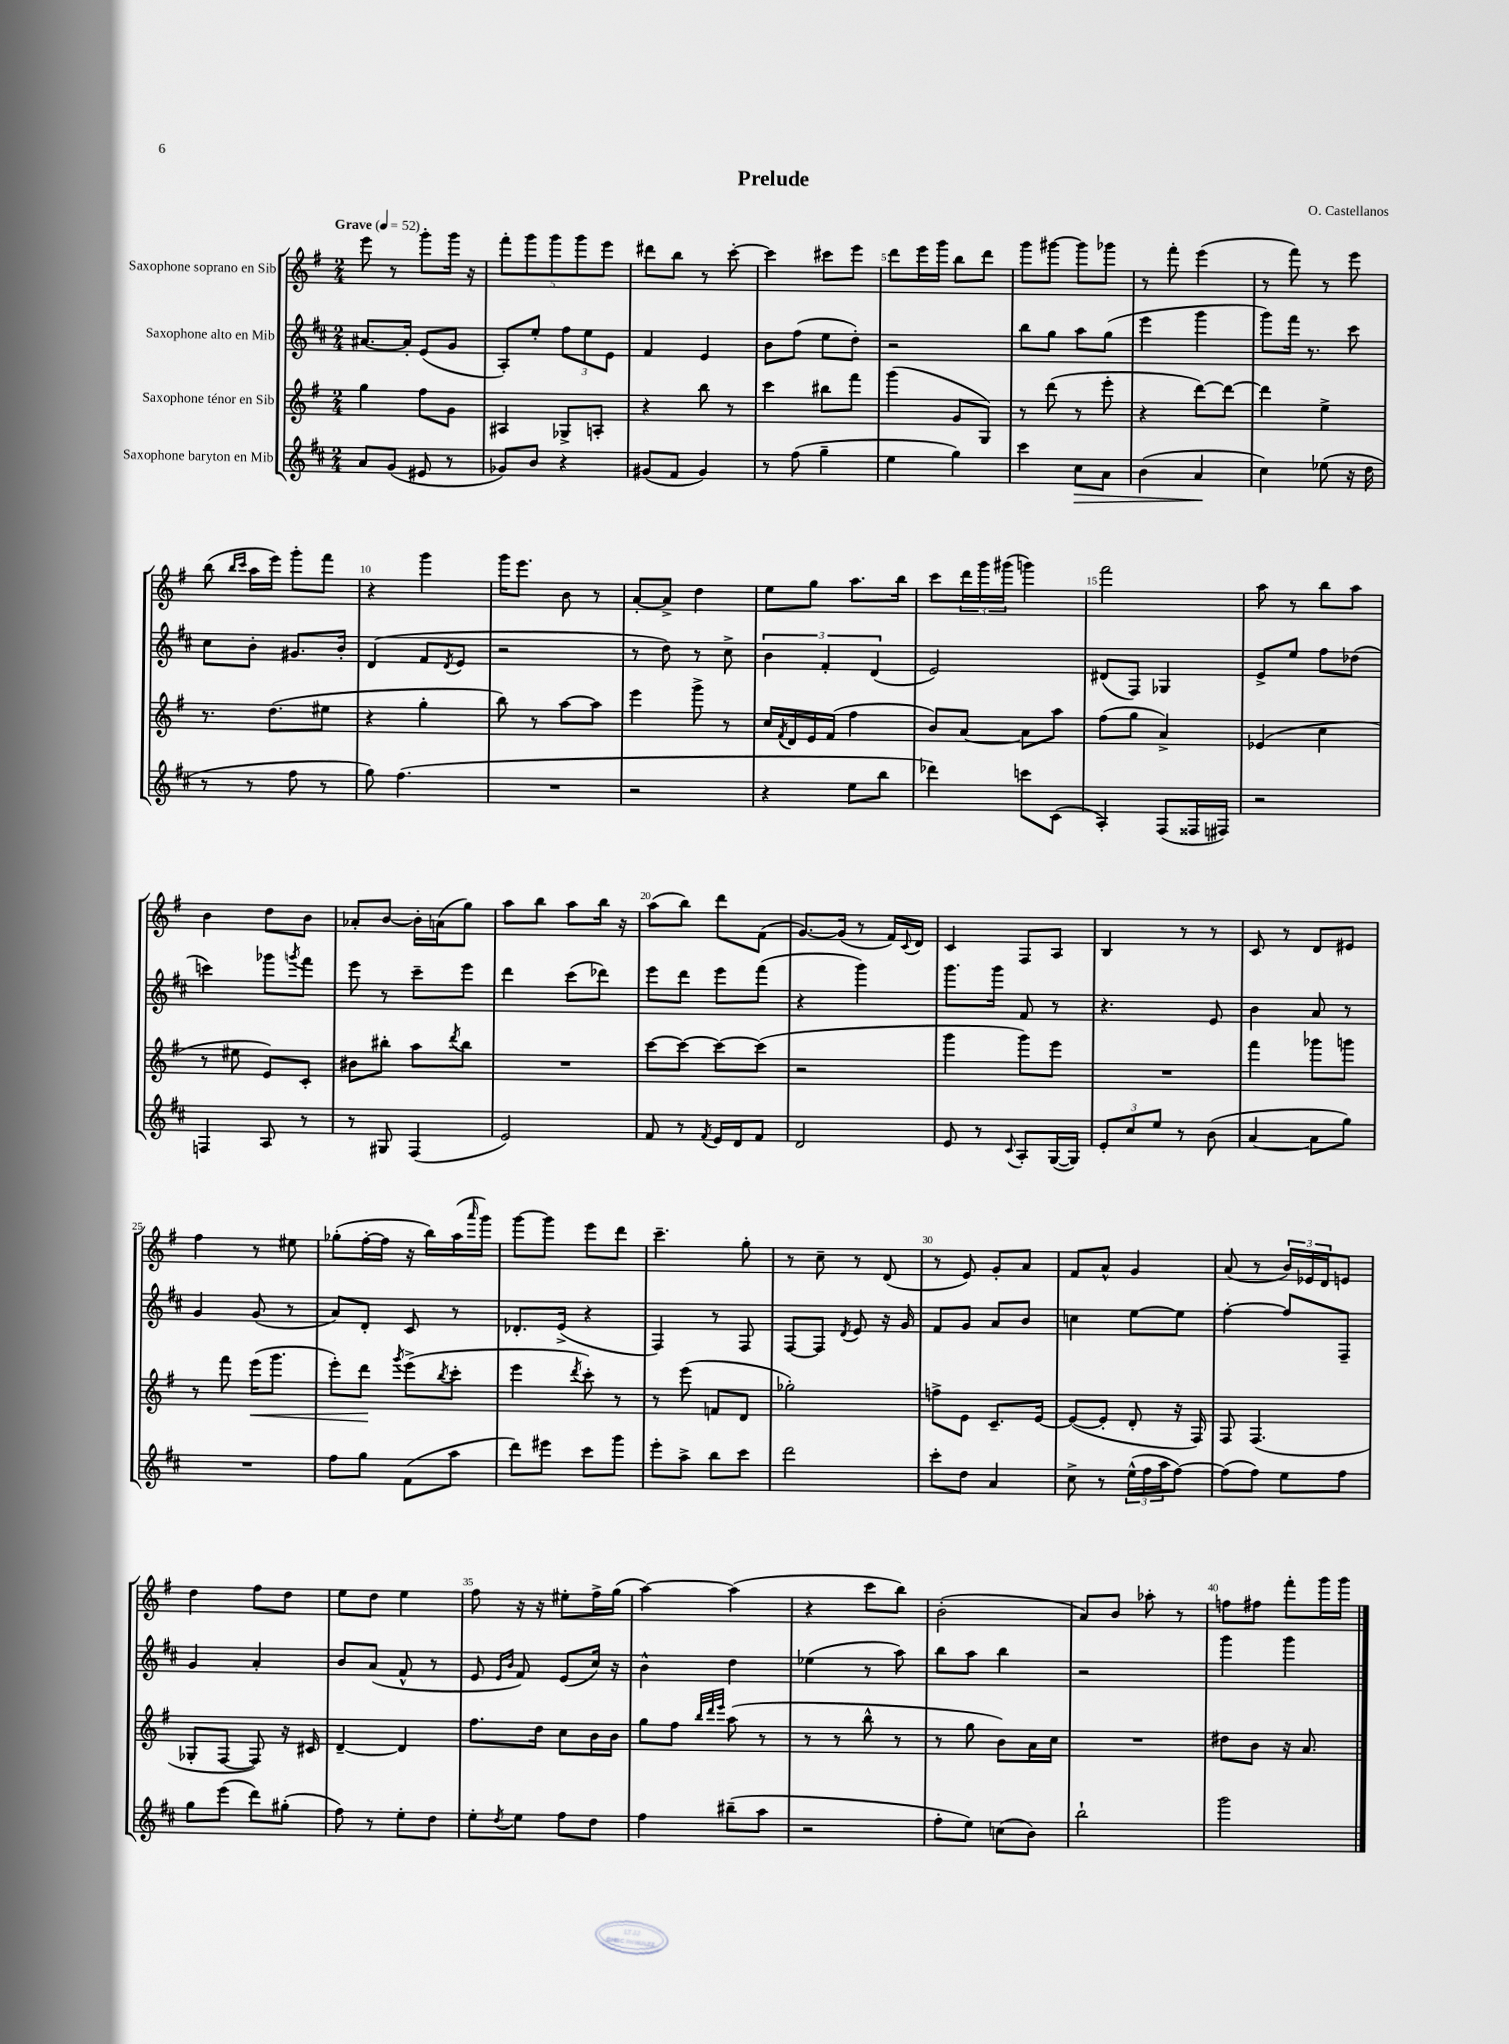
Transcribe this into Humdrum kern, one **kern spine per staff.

**kern	**kern	**kern	**kern
*staff4	*staff3	*staff2	*staff1
*clefG2	*clefG2	*clefG2	*clefG2
*k[f#c#]	*k[f#]	*k[f#c#]	*k[f#]
*M2/4	*M2/4	*M2/4	*M2/4
*MM52	*MM52	*MM52	*MM52
8a/L	4gg\	[8.a#/L	8eee\
(8g/J	.	.	8r
.	.	16a#'/]Jk	.
8e#/	8ff#\L	(8e/L	8ggg'\L
8r	8g\J	8g/J	16ggg\Jk
.	.	.	16r
=	=	=	=
8g-/L)	4A#/	8A'/L)	10fff#'\L
.	.	.	10ggg\
8b/J	.	8ee'/J	.
.	.	.	10ggg\
4r	8G-^/L	12ff#\L	.
.	.	.	10ggg\
.	.	12ee\	.
.	8A'/J	.	.
.	.	.	10eee\J
.	.	12e\J	.
=	=	=	=
(8g#/L	4r	4f#/	8ddd#\L
8f#/J	.	.	8bb\J
4g#/)	8bb\	4e/	8r
.	8r	.	[8ccc'\
=	=	=	=
8r	4ccc\	8b\L	4ccc\]
(8ff#\	.	(8ff#\J	.
4gg~\	8bb#\L	8ee\L	8ccc#\L
.	8fff#\J	8dd'\J)	8eee\J
=	=	=	=
4ee\	(4ggg\	2r	8ddd\L
.	.	.	16eee\L
.	.	.	16ggg\JJ
4gg\)	8g/L	.	8bb\L
.	8G/J)	.	8ddd\J
=	=	=	=
4ccc#\	8r	8bb\L	8ggg\L
.	(8ddd\	8gg\J	[8ggg#\J
8cc#\L	8r	8aa\L	8ggg#\]L
8a\J	8eee'\	(8gg\J	8ggg-\J
=	=	=	=
(4b\	4r	4eee\	8r
.	.	.	8fff#'\
4a/	[8ddd\L)	4ggg\	(4eee\
.	8ddd\_J	.	.
=	=	=	=
4cc#\)	4ddd\]	8ggg\L)	8r
.	.	16fff#\Jk	8fff#\)
.	.	8.r	.
(8ee-\	4ee^\	.	8r
16r	.	8ccc#\	8eee\
16dd\	.	.	.
=	=	=	=
8r	8.r	8cc#\L	(8bb\
.	.	.	16qqbb/LL
.	.	.	16qqccc/JJ
8r	.	8b'\J	16aa\LL
.	(8.dd\L	.	16eee\JJ)
8ff#\	.	8.g#/L	8ggg'\L
8r	8ee#\J	.	8fff#\J
.	.	16b'/Jk	.
=	=	=	=
8gg\)	4r	(4d/	4r
(4.ff#\	.	.	.
.	4gg'\	8f#/L	4ggg\
.	.	8qd/	.
.	.	8e/J	.
=	=	=	=
2r	8bb\)	2r	16ggg\LK
.	.	.	8.eee\J
.	8r	.	.
.	[8aa\L	.	8b\
.	8aa\]J	.	8r
=	=	=	=
2r	4eee\	8r	[8a'/L
.	.	8dd\)	8a^/]J
.	8ggg^\	8r	4dd\
.	8r	8cc#^\	.
=	=	=	=
4r	16cc/LL	6b\	8ee\L
.	8qf#/	.	.
.	16d/	.	.
.	16e/	.	8gg\J
.	.	6f#'/	.
.	(16f#/JJ	.	.
8ee\L	4ff#\	.	8.aa\L
.	.	(6d/	.
8bb\J	.	.	.
.	.	.	16bb\Jk
=	=	=	=
4ddd-\)	8b/L)	2e/)	8ccc\L
.	[8a/J	.	24ddd\L
.	.	.	24ggg\
.	.	.	(24ggg#\JJ
8ccc\L	8a\]L	.	4ggg\)
(8c#\J	8aa\J	.	.
=	=	=	=
4A'/)	(8ff#\L	(8d#/L	2fff#\
.	8gg\J	8F#/J)	.
(8F#/L	4a^/)	4G-/	.
16F##/L	.	.	.
16F#/JJ)	.	.	.
=	=	=	=
2r	(4e-/	8e^/L	8aa\
.	.	8ee/J	8r
.	4cc\	8ff#\L	8bb\L
.	.	(8dd-\J	8aa\J
=	=	=	=
4F/	8r	4ccc\)	4b\
.	8ee#\	.	.
8A/	8e/L)	8ggg-\L	8dd\L
.	.	8qggg/	.
8r	8c'/J	8fff#\J	8b\J
=	=	=	=
8r	8b#\L	8eee\	8a-'/L
8G#/	8bb#'\J	8r	[8b/J
(4F#/	8aa\L	8ccc#~\L	16b'\]LL
.	.	.	(16a\J
.	8qddd/	.	.
.	8bb#\J	8eee\J	8gg\J)
=	=	=	=
2e/)	2r	4ddd\	8aa\L
.	.	.	8bb\J
.	.	(8ccc#\L	8aa\L
.	.	8ddd-\J)	16bb\Jk
.	.	.	16r
=	=	=	=
8f#/	[8ccc\L	8eee\L	(8aa\L
8r	8ccc\_J	8ddd\J	8bb\J)
8qf#/	.	.	.
16e/LL	8ccc\_L	8eee\L	8ddd\L
16d/J	.	.	.
8f#/J	(8ccc\]J	(8fff#\J	(8f#\J
=	=	=	=
2d/	2r	4r	[8.g/L)
.	.	.	(16g/]Jk
.	.	4ggg\)	8r
.	.	.	16f#/LL)
.	.	.	8qqc/
.	.	.	16d/JJ
=	=	=	=
8e/	4ggg\	8.ggg\L	4c/
8r	.	.	.
.	.	16ggg\Jk	.
8qqc#/	.	.	.
8A'/L	8ggg\L)	8f#/	8F#/L
([16G/L	8eee\J	8r	8A/J
16G/]JJ)	.	.	.
=	=	=	=
12e'/L	2r	4.r	4B/
12cc#/	.	.	.
12ee/J	.	.	.
8r	.	.	8r
(8b\	.	8e/	8r
=	=	=	=
[4a/	4fff#\	4b\	8c/
.	.	.	8r
8a\]L	8ggg-\L	8a/	8d/L
8gg\J)	8ggg\J	8r	8e#/J
=	=	=	=
2r	8r	4g/	4ff#\
.	8fff#\	.	.
.	(16eee\LK	(8g/	8r
.	8.ggg\J	.	.
.	.	8r	8ee#\
=	=	=	=
8ff#\L	8eee'\L)	8a/L)	(8gg-'\L
8gg\J	8ddd\J	8d'/J	[16ff#'\L
.	.	.	16ff#\]JJ
.	8qggg/	.	.
(8f#\L	(8eee^\L	8c#/	16r
.	.	.	16bb\LL)
.	8qbb/	.	.
8aa\J	8ccc'\J	8r	(16aa\
.	.	.	16qqaaa/
.	.	.	16ggg\JJ)
=	=	=	=
8ddd\L)	4eee\	8.d-'/L	[8ggg\L
8eee#\J	.	.	8ggg\]J
.	.	(16e^/Jk	.
.	8qddd/	.	.
8ccc#\L	8ccc'\)	4r	8eee\L
8ggg\J	8r	.	8ddd\J
=	=	=	=
8eee'\L	8r	4F#/)	4.ccc~\
8aa^\J	(8eee\	.	.
8bb\L	8f/L	8r	.
8ccc#\J	8d/J	8F#/	8gg'\
=	=	=	=
2ddd\	2gg-'\)	[8F#/L	8r
.	.	8F#/]J	8cc~\
.	.	8qd/	.
.	.	8e/	8r
.	.	16r	(8d/
.	.	16g/	.
=	=	=	=
8ccc#'\L	8ff^\L	8f#/L	8r
8dd\J	8e\J	8g/J	8e/)
4a/	8.c~/L	8a/L	8g'/L
.	.	8b/J	8a/J
.	[16e/Jk	.	.
=	=	=	=
8cc#^\	(8e/_L	4cc\	8f#/L
8r	8e'/]J	.	8a^^/J
(24ee^^\LL	8d'/	[8ee\L	4g/
24ff#\	.	.	.
24aa\J	.	.	.
[8ff#\J)	16r	8ee\]J	.
.	16F#/)	.	.
=	=	=	=
(8ff#\]L	8F#/	[4ff#'\	(8a/
8ff#\J)	(4.F#/	.	8r
8ee\L	.	8ff#/]L	24b/LL)
.	.	.	24e-/
.	.	.	24d/J
8ff#\J	.	8F#~/J	8e/J
=	=	=	=
8gg\L	8G-'/L	4g/	4dd\
(8eee\J	[8F#/J	.	.
8ddd\L)	8F#/])	4a'/	8ff#\L
(8gg#'\J	16r	.	8dd\J
.	16c#/	.	.
=	=	=	=
8ff#\)	[4d~/	8b/L	8ee\L
8r	.	(8a/J	8dd\J
8ee'\L	4d/]	8f#^^/	4ee\
8dd\J	.	8r	.
=	=	=	=
8ee'\L	8.ff#\L	8e/	8ff#\
.	.	16qqe/LL	.
8qdd/	.	16qqb/JJ	.
8ee\J	.	8f#/)	16r
.	16dd\Jk	.	16r
8ff#\L	8cc\L	(8e/L	8ee#'\L
8dd\J	16b\L	16cc#/Jk)	16ff#^\L
.	16b\JJ	16r	(16gg\JJ
=	=	=	=
4ff#\	8gg\L	4b^^\	[4aa\)
.	8ff#\J	.	.
.	32qqbb/LLL	.	.
.	32qqddd/	.	.
.	32qqeee/JJJ	.	.
(8bb#~\L	(8aa\	4dd\	(4aa\]
8aa\J	8r	.	.
=	=	=	=
2r	8r	(4ee-\	4r
.	8r	.	.
.	8bb^^\	8r	8ccc\L
.	8r	8aa\)	8bb\J)
=	=	=	=
8ff#'\L	8r	8bb\L	(2b'\
8ee\J)	8gg\	8aa\J	.
(8cc\L	8b\L)	4bb\	.
8b\J)	16a\L	.	.
.	16cc\JJ	.	.
=	=	=	=
2bb`\	2r	2r	8a/L)
.	.	.	8b/J
.	.	.	8aa-'\
.	.	.	8r
=	=	=	=
2ggg\	8dd#\L	4ggg\	8ff\L
.	8b\J	.	8ff#\J
.	16r	4ggg\	8fff#'\L
.	8.a/	.	.
.	.	.	16ggg\L
.	.	.	16ggg\JJ
==	==	==	==
*-	*-	*-	*-
